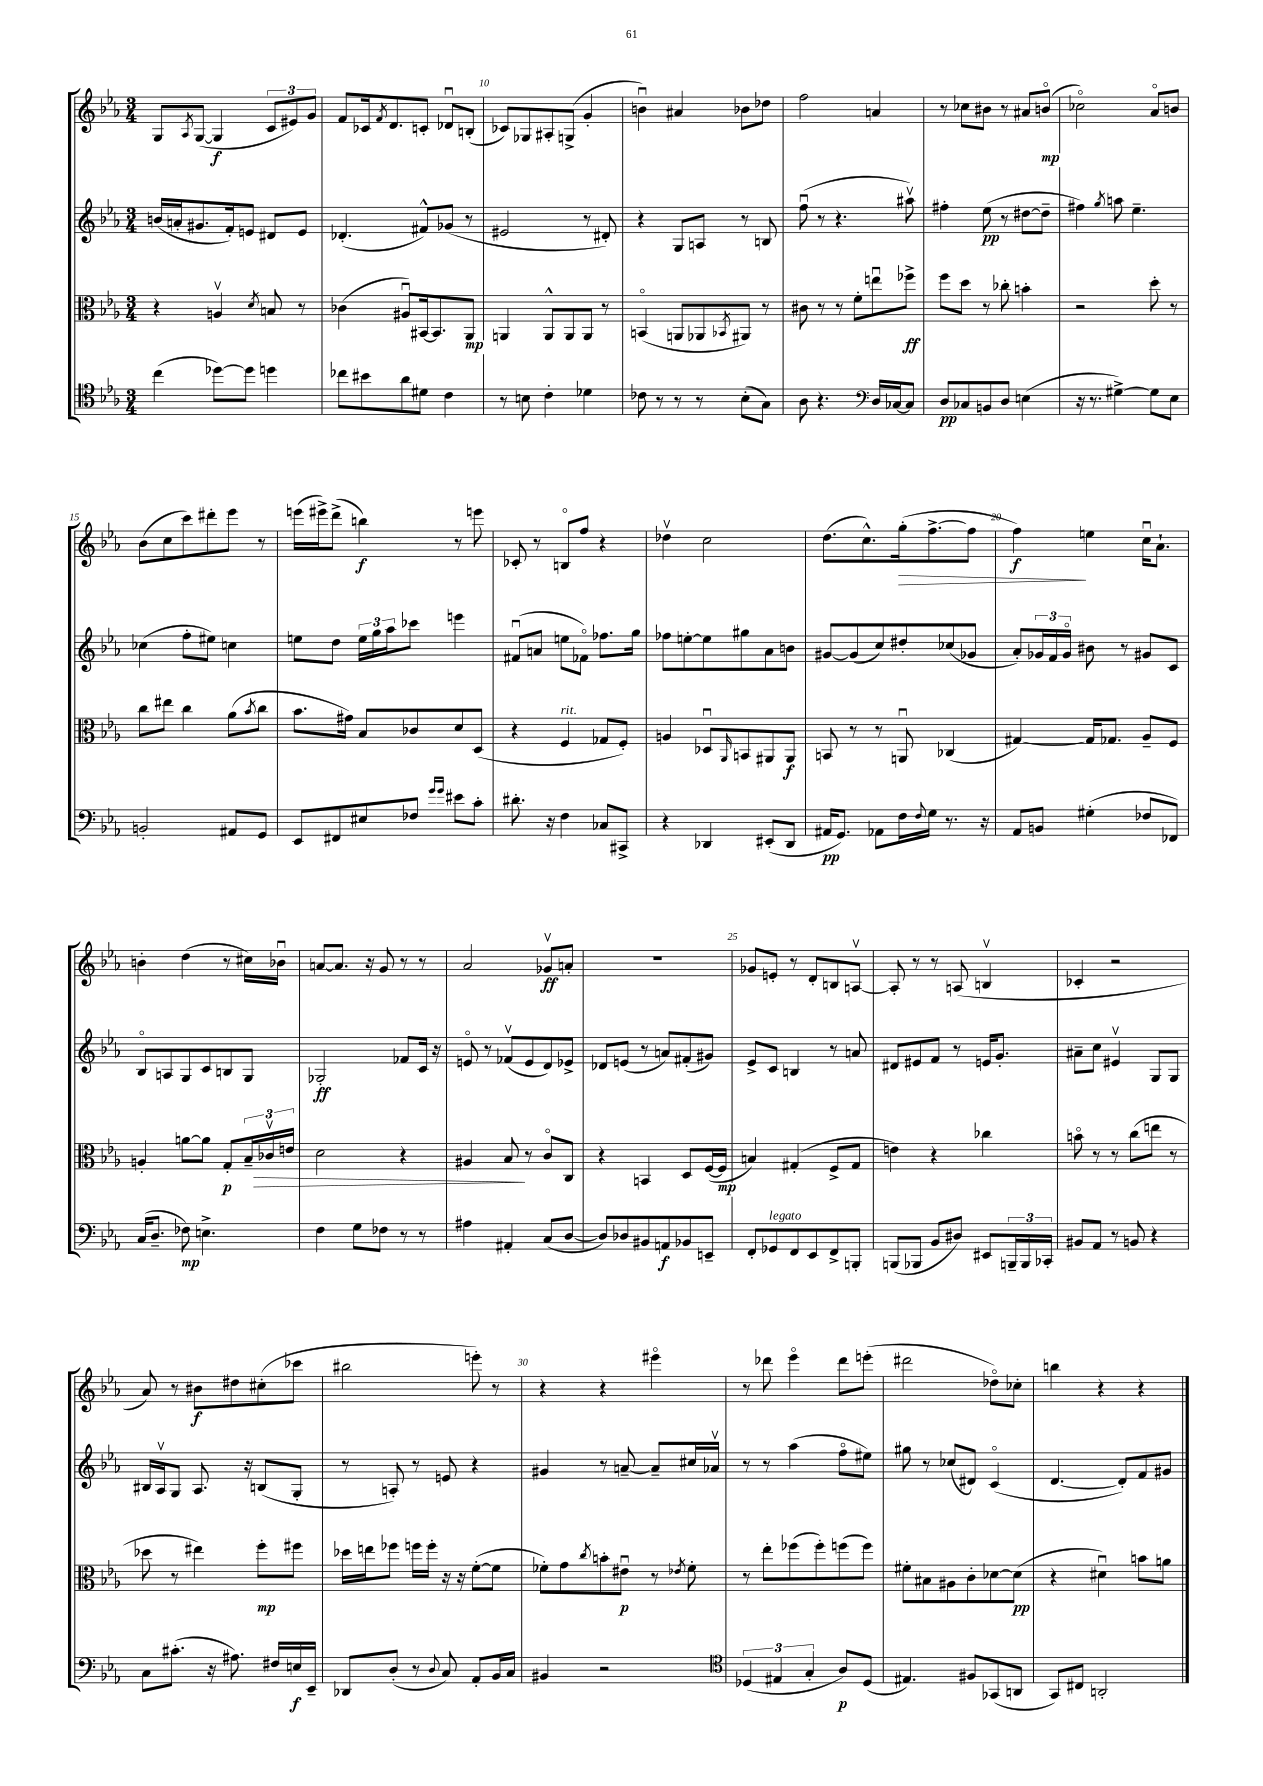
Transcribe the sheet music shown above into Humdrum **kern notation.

**kern	**dynam	**kern	**dynam	**kern	**dynam	**kern	**dynam
*part4	*part4	*part3	*part3	*part2	*part2	*part1	*part1
*staff4	*staff4	*staff3	*staff3	*staff2	*staff2	*staff1	*staff1
*clefC4	*	*clefC3	*	*clefG2	*	*clefG2	*
*k[b-e-a-]	*	*k[b-e-a-]	*	*k[b-e-a-]	*	*k[b-e-a-]	*
*M3/4	*	*M3/4	*	*M3/4	*	*M3/4	*
=8	=8	=8	=8	=8	=8	=8	=8
(4cc\	.	4r	.	(16bn/LL	.	8G/L	.
.	.	.	.	16an'/J	.	.	.
.	.	.	.	.	.	8qA-/	.
.	.	.	.	8.g#X/	.	([8G/J	.
[8dd-X\L)	.	4Anv/	.	.	.	4G/]	f
.	.	.	.	16f'/k)	.	.	.
8dd-\J]	.	.	.	8en/J	.	.	.
.	.	8qd/	.	.	.	.	.
4ddn\	.	8Bn/	.	8d#X/L	.	12c/L	.
.	.	.	.	.	.	12e#X/)	.
.	.	8r	.	8e/J	.	.	.
.	.	.	.	.	.	12g/J	.
=9	=9	=9	=9	=9	=9	=9	=9
8cc-X\L	.	(4c-X\	.	(4.d-X'/	.	8f/L	.
8b#X\	.	.	.	.	.	16c-X/k	.
.	.	.	.	.	.	8qf/	.
.	.	.	.	.	.	8.d/	.
8a-\	.	8A#Xu/L)	.	.	.	.	.
8d#X\J	.	[16BB#X/k	.	8f#X^^/L)	.	8cn'/J	.
.	.	8.BB#/]	.	.	.	.	.
4c\	.	.	.	(8g-X/J	.	8d-Xu/L	.
.	.	8AA-/J	mp	8r	.	(8Bn'/J	.
=10	=10	=10	=10	=10	=10	=10	=10
8r	.	4AAn/	.	2e#X/	.	8c-X/L)	.
8Bn\	.	.	.	.	.	8G-X/	.
4c'\	.	8AA^^/L	.	.	.	8A#X'/	.
.	.	8AA/	.	.	.	(8Gn^/J	.
4d-X\	.	8AA/J	.	8r	.	4g'/	.
.	.	8r	.	8d#X'/)	.	.	.
=11	=11	=11	=11	=11	=11	=11	=11
8c-X\	.	(4BBn/	.	4r	.	4bnu\)	.
8r	.	.	.	.	.	.	.
8r	.	8AAn/L	.	8G/L	.	4a#X/	.
8r	.	8AA-X/	.	8An/J	.	.	.
.	.	8qBB-X/	.	.	.	.	.
(8B-'\L	.	8AA#X/J)	.	8r	.	8b-X\L	.
8G\J)	.	8r	.	8Bn/	.	8dd-X\J	.
=12	=12	=12	=12	=12	=12	=12	=12
8A-\	.	8c#X\	.	(8ffu\	.	2ff\	.
4.r	.	8r	.	8r	.	.	.
.	.	8r	.	4.r	.	.	.
.	.	8f'\L	.	.	.	.	.
*clefF4	*	*	*	*	*	*	*
16D/LL	.	8eenu\	.	.	.	4an/	.
[16C-X/J	.	.	.	.	.	.	.
8C-/J]	.	8ff-X^\J	ff	8aa#Xv\)	.	.	.
=13	=13	=13	=13	=13	=13	=13	=13
8D/L	pp	8ff\L	.	4ff#X'\	.	8r	.
8C-X/	.	8dd\J	.	.	.	8cc-X\L	.
8BBn/	.	8r	.	(8ee-\	pp	8b#X\J	.
8D/J	.	8cc-X'\	.	8r	.	8r	.
(4En\	.	4bn'\	.	[8dd#X\L	.	8a#X/L	.
.	.	.	.	8dd#~\J]	.	(8bn/J	mp
=14	=14	=14	=14	=14	=14	=14	=14
16r	.	2r	.	4ff#X\)	.	2cc-X\)	.
8.r	.	.	.	.	.	.	.
.	.	.	.	8qgg/	.	.	.
[4G#X^\)	.	.	.	8aan\	.	.	.
.	.	.	.	4.ee-~\	.	.	.
8G#\L]	.	8dd'\	.	.	.	8a-/L	.
8E-\J	.	8r	.	.	.	8bn/J	.
!!LO:LB:g=z
=15	=15	=15	=15	=15	=15	=15	=15
2BBn'/	.	8cc\L	.	(4cc-X\	.	(8b-\L	.
.	.	8ee#X\J	.	.	.	8cc\	.
.	.	4cc\	.	8ff'\L	.	8ccc\)	.
.	.	.	.	8ee#X\J)	.	8ddd#X'\	.
8AA#X/L	.	(8a-\L	.	4ccn\	.	8eee-\J	.
.	.	8qb-/	.	.	.	.	.
8GG/J	.	8cc\J	.	.	.	8r	.
=16	=16	=16	=16	=16	=16	=16	=16
8EE-/L	.	8.b-\L	.	8een\L	.	(16eeen\LL	.
.	.	.	.	.	.	16eee#X^\J)	.
8FF#X/	.	.	.	8dd\J	.	(8ddd^\J	.
.	.	16g#X\Jk)	.	.	.	.	.
8E#X/	.	8B-/L	.	24ee\LL	.	4bbn\)	f
.	.	.	.	24gg\	.	.	.
.	.	.	.	24aa-\J	.	.	.
8F-X/J	.	8c-X/	.	8ccc-X\J	.	.	.
16qqg/LL	.	.	.	.	.	.	.
16qqg/JJ	.	.	.	.	.	.	.
8e#X\L	.	8d/	.	4eeen\	.	8r	.
8c'\J	.	(8D/J	.	.	.	8eeen\	.
=17	=17	=17	=17	=17	=17	=17	=17
8.d#X'\	.	4r	.	(8f#Xu/L	.	8c-X'/	.
.	.	.	.	8an/J	.	8r	.
16r	.	.	.	.	.	.	.
!	!	!LO:TX:a:i:t=rit.	!	!	!	!	!
4F\	.	4F/	.	8een\L	.	8Bn/L	.
.	.	.	.	8f-X\J)	.	8ff/J	.
8C-X/L	.	8G-X/L	.	8.ff-X\L	.	4r	.
8CC#X^/J	.	8F'/J)	.	.	.	.	.
.	.	.	.	16gg\Jk	.	.	.
=18	=18	=18	=18	=18	=18	=18	=18
4r	.	4An/	.	8ff-X\L	.	4dd-Xv\	.
.	.	.	.	[8een'\	.	.	.
4DD-X/	.	8D-Xu/L	.	8ee\]	.	2cc\	.
.	.	16qqAA-/	.	.	.	.	.
.	.	8BBn/	.	8gg#X\	.	.	.
(8EE#X'/L	.	8AA#X/	.	8a-\	.	.	.
8DD-/J	.	8AA#/J	f	8bn\J	.	.	.
=19	=19	=19	=19	=19	=19	=19	=19
16AA#X/KL	pp	8BBn/	.	[8g#X/L	.	(8.dd\L	.
8.GG/J)	.	.	.	.	.	.	.
.	.	8r	.	(8g#/]	.	.	.
.	.	.	.	.	.	8.cc^^\)	.
8AA-X\L	.	8r	.	8cc/)	.	.	.
!	!	!	!	!	!	!	!LO:HP:b
16F\L	.	8AAnu/	.	8dd#X'/	.	(16gg'\k	>
8qqF/	.	.	.	.	.	.	.
16G\JJ	.	.	.	.	.	[8.ff^\	.
8.r	.	(4C-X/	.	(8cc-X/	.	.	.
.	.	.	.	8g-X/J	.	8ff\J]	.
16r	.	.	.	.	.	.	.
=20	=20	=20	=20	=20	=20	=20	=20
8AA-/L	.	[4G#X/)	.	8a-'/L)	.	4ff\)	f
8BBn/J	.	.	.	24g-X/L	.	.	.
.	.	.	.	24f/	.	.	.
.	.	.	.	24g-/JJ	.	.	.
(4G#X'\	.	16G#/KL]	.	8b#X\	.	4een\	]
.	.	8.G-X/J	.	.	.	.	.
.	.	.	.	8r	.	.	.
8F-X/L	.	8A-~/L	.	8g#X/L	.	16ccu\KL	.
.	.	.	.	.	.	8.a-`\J	.
8FF-X/J)	.	8F/J	.	8c/J	.	.	.
!!LO:LB:g=z
=21	=21	=21	=21	=21	=21	=21	=21
(16C/KL	.	4An'/	.	8B-/L	.	4bn'\	.
8.D~/J	.	.	.	.	.	.	.
.	.	.	.	8An/	.	.	.
8F-X\)	mp	[8an\L	.	8G/	.	(4dd\	.
4.En^\	.	8a\J]	.	8c/	.	.	.
.	.	8G'/L	p	8Bn/	.	8r	.
.	.	24B-~/L	.	8G/J	.	16cc#X\LL)	.
!	!	!	!LO:HP:b	!	!	!	!
.	.	24c-Xv/	>	.	.	.	.
.	.	.	.	.	.	16b-Xu\JJ	.
.	.	24en/JJ	.	.	.	.	.
=22	=22	=22	=22	=22	=22	=22	=22
4F\	.	2d\	.	2G-X'/	ff	[8an/L	.
.	.	.	.	.	.	8.a/J]	.
8G\L	.	.	.	.	.	.	.
.	.	.	.	.	.	16r	.
8F-X\J	.	.	.	.	.	8g/	.
8r	.	4r	.	8f-X/L	.	8r	.
8r	.	.	.	16c/Jk	.	8r	.
.	.	.	.	16r	.	.	.
=23	=23	=23	=23	=23	=23	=23	=23
4A#X\	.	4A#X/	.	8en/	.	2a-/	.
.	.	.	.	8r	.	.	.
4AA#X'/	.	8B-/	.	(8f-Xv/L	.	.	.
.	.	8r	]	8e/	.	.	.
(8C/L	.	8c/L	.	8d/)	.	8g-Xv/L	ff
[8D/J	.	8C/J	.	8e-X^/J	.	8an'/J	.
=24	=24	=24	=24	=24	=24	=24	=24
8D/L])	.	4r	.	8d-X/L	.	2.r	.
8D-X/	.	.	.	(8en/J	.	.	.
8BB#X/	.	4BBn/	.	8r	.	.	.
8AAn/	f	.	.	8an/L)	.	.	.
8BB-X/	.	8D/L	.	(8f#X'/	.	.	.
8EEn~/J	.	([16F/L	.	8g#X/J)	.	.	.
.	.	16F/JJ]	mp	.	.	.	.
=25	=25	=25	=25	=25	=25	=25	=25
8FF'/L	.	4Bn/)	.	8e-^/L	.	8g-X/L	.
!LO:TX:a:i:t=legato	!	!	!	!	!	!	!
8GG-X/	.	.	.	8c/J	.	8en'/J	.
8FF/	.	(4G#X'/	.	4Bn/	.	8r	.
8EE-/	.	.	.	.	.	8d'/L	.
8FF^/	.	8F^/L	.	8r	.	8Bn/	.
8BBBn'/J	.	8G#/J	.	8an/	.	[8Anv/J	.
=26	=26	=26	=26	=26	=26	=26	=26
(8BBBn/L	.	4en\)	.	8d#X/L	.	8A'/]	.
8BBB-X/J	.	.	.	8e#X/	.	8r	.
8BB-/L	.	4r	.	8f/J	.	8r	.
8D#X/J)	.	.	.	8r	.	(8An/	.
8EE#X/L	.	4cc-X\	.	16en/KL	.	4Bnv/	.
.	.	.	.	8.g'/J	.	.	.
24BBBn~/L	.	.	.	.	.	.	.
24BBB/	.	.	.	.	.	.	.
24CC-X'/JJ	.	.	.	.	.	.	.
=27	=27	=27	=27	=27	=27	=27	=27
8BB#X/L	.	8bn\	.	8a#X~\L	.	4c-X'/	.
8AA-/J	.	8r	.	8cc\J	.	.	.
8r	.	8r	.	4e#Xv/	.	2r	.
8BBn/	.	(8cc\L	.	.	.	.	.
4r	.	8een\J	.	8G/L	.	.	.
.	.	8r	.	8G/J	.	.	.
!!LO:LB:g=z
=28	=28	=28	=28	=28	=28	=28	=28
8C\L	.	8dd-X\	.	16B#X/LL	.	8a-/)	.
.	.	.	.	16A-v/J	.	.	.
(8.c#X'\J	.	8r	.	8G/J	.	8r	.
.	.	4ee#X\)	.	8.A-/	.	8b#X\L	f
16r	.	.	.	.	.	.	.
8.A#X\)	.	.	.	.	.	8dd#X\	.
.	.	.	.	16r	.	.	.
.	.	8ff'\L	mp	(8Bn/L	.	(8cc#X'\	.
16F#X/LL	.	.	.	.	.	.	.
16En/	f	8ff#X\J	.	8G'/J	.	8ccc-X\J	.
16EE-~/JJ	.	.	.	.	.	.	.
=29	=29	=29	=29	=29	=29	=29	=29
8DD-X/L	.	16dd-X\LL	.	8r	.	2bb#X\	.
.	.	16een\J	.	.	.	.	.
(8D'/J	.	8ff-X\J	.	8An'/)	.	.	.
8r	.	16ffn\LL	.	8r	.	.	.
.	.	16ff'\JJ	.	.	.	.	.
8qqD/	.	.	.	.	.	.	.
8C/)	.	16r	.	8en/	.	.	.
.	.	16r	.	.	.	.	.
8AA-'/L	.	([8f'\L	.	4r	.	8eeen'\)	.
16BB-/L	.	8f\J]	.	.	.	8r	.
16C/JJ	.	.	.	.	.	.	.
=30	=30	=30	=30	=30	=30	=30	=30
4BB#X/	.	8f-X'\L)	.	4g#X/	.	4r	.
.	.	8g\	.	.	.	.	.
.	.	8qcc/	.	.	.	.	.
2r	.	8bn'\	.	8r	.	4r	.
.	.	8e#Xu\J	p	[8an~/	.	.	.
.	.	8r	.	8a~/L]	.	4eee#X\	.
.	.	8qe-X/	.	.	.	.	.
.	.	8f-'\	.	16cc#X/L	.	.	.
.	.	.	.	16a-Xv/JJ	.	.	.
=31	=31	=31	=31	=31	=31	=31	=31
*clefC4	*	*	*	*	*	*	*
(6D-X/	.	8r	.	8r	.	8r	.
.	.	8ee-'\L	.	8r	.	8ddd-X\	.
6E#X/	.	.	.	.	.	.	.
.	.	(8ff-X\	.	(4aa-\	.	4eee-\	.
6G'/	.	.	.	.	.	.	.
.	.	8ff-'\)	.	.	.	.	.
8A-/L)	p	(8ffn\	.	8ff\L	.	8ddd-\L	.
(8D-/J	.	8ff\J)	.	8ee#X\J)	.	(8eeen'\J	.
=32	=32	=32	=32	=32	=32	=32	=32
4.E#X/)	.	8f#X'\L	.	8gg#X\	.	2ddd#X\	.
.	.	8B#X\	.	8r	.	.	.
.	.	8A#X\	.	(8cc-X/L	.	.	.
8F#X/L	.	8c'\	.	8d#X/J)	.	.	.
(8GG-X/	.	[8d-X\	.	(4c/	.	8dd-X\L)	.
8AAn/J	.	(8d-\J]	pp	.	.	8cc-X'\J	.
=33	=33	=33	=33	=33	=33	=33	=33
8GG/L)	.	4r	.	[4.d/	.	4bbn\	.
8C#X/J	.	.	.	.	.	.	.
2AAn'/	.	4d#Xu\)	.	.	.	4r	.
.	.	.	.	8d'/L])	.	.	.
.	.	8bn\L	.	8f/	.	4r	.
.	.	8an\J	.	8g#X/J	.	.	.
==	==	==	==	==	==	==	==
*-	*-	*-	*-	*-	*-	*-	*-
